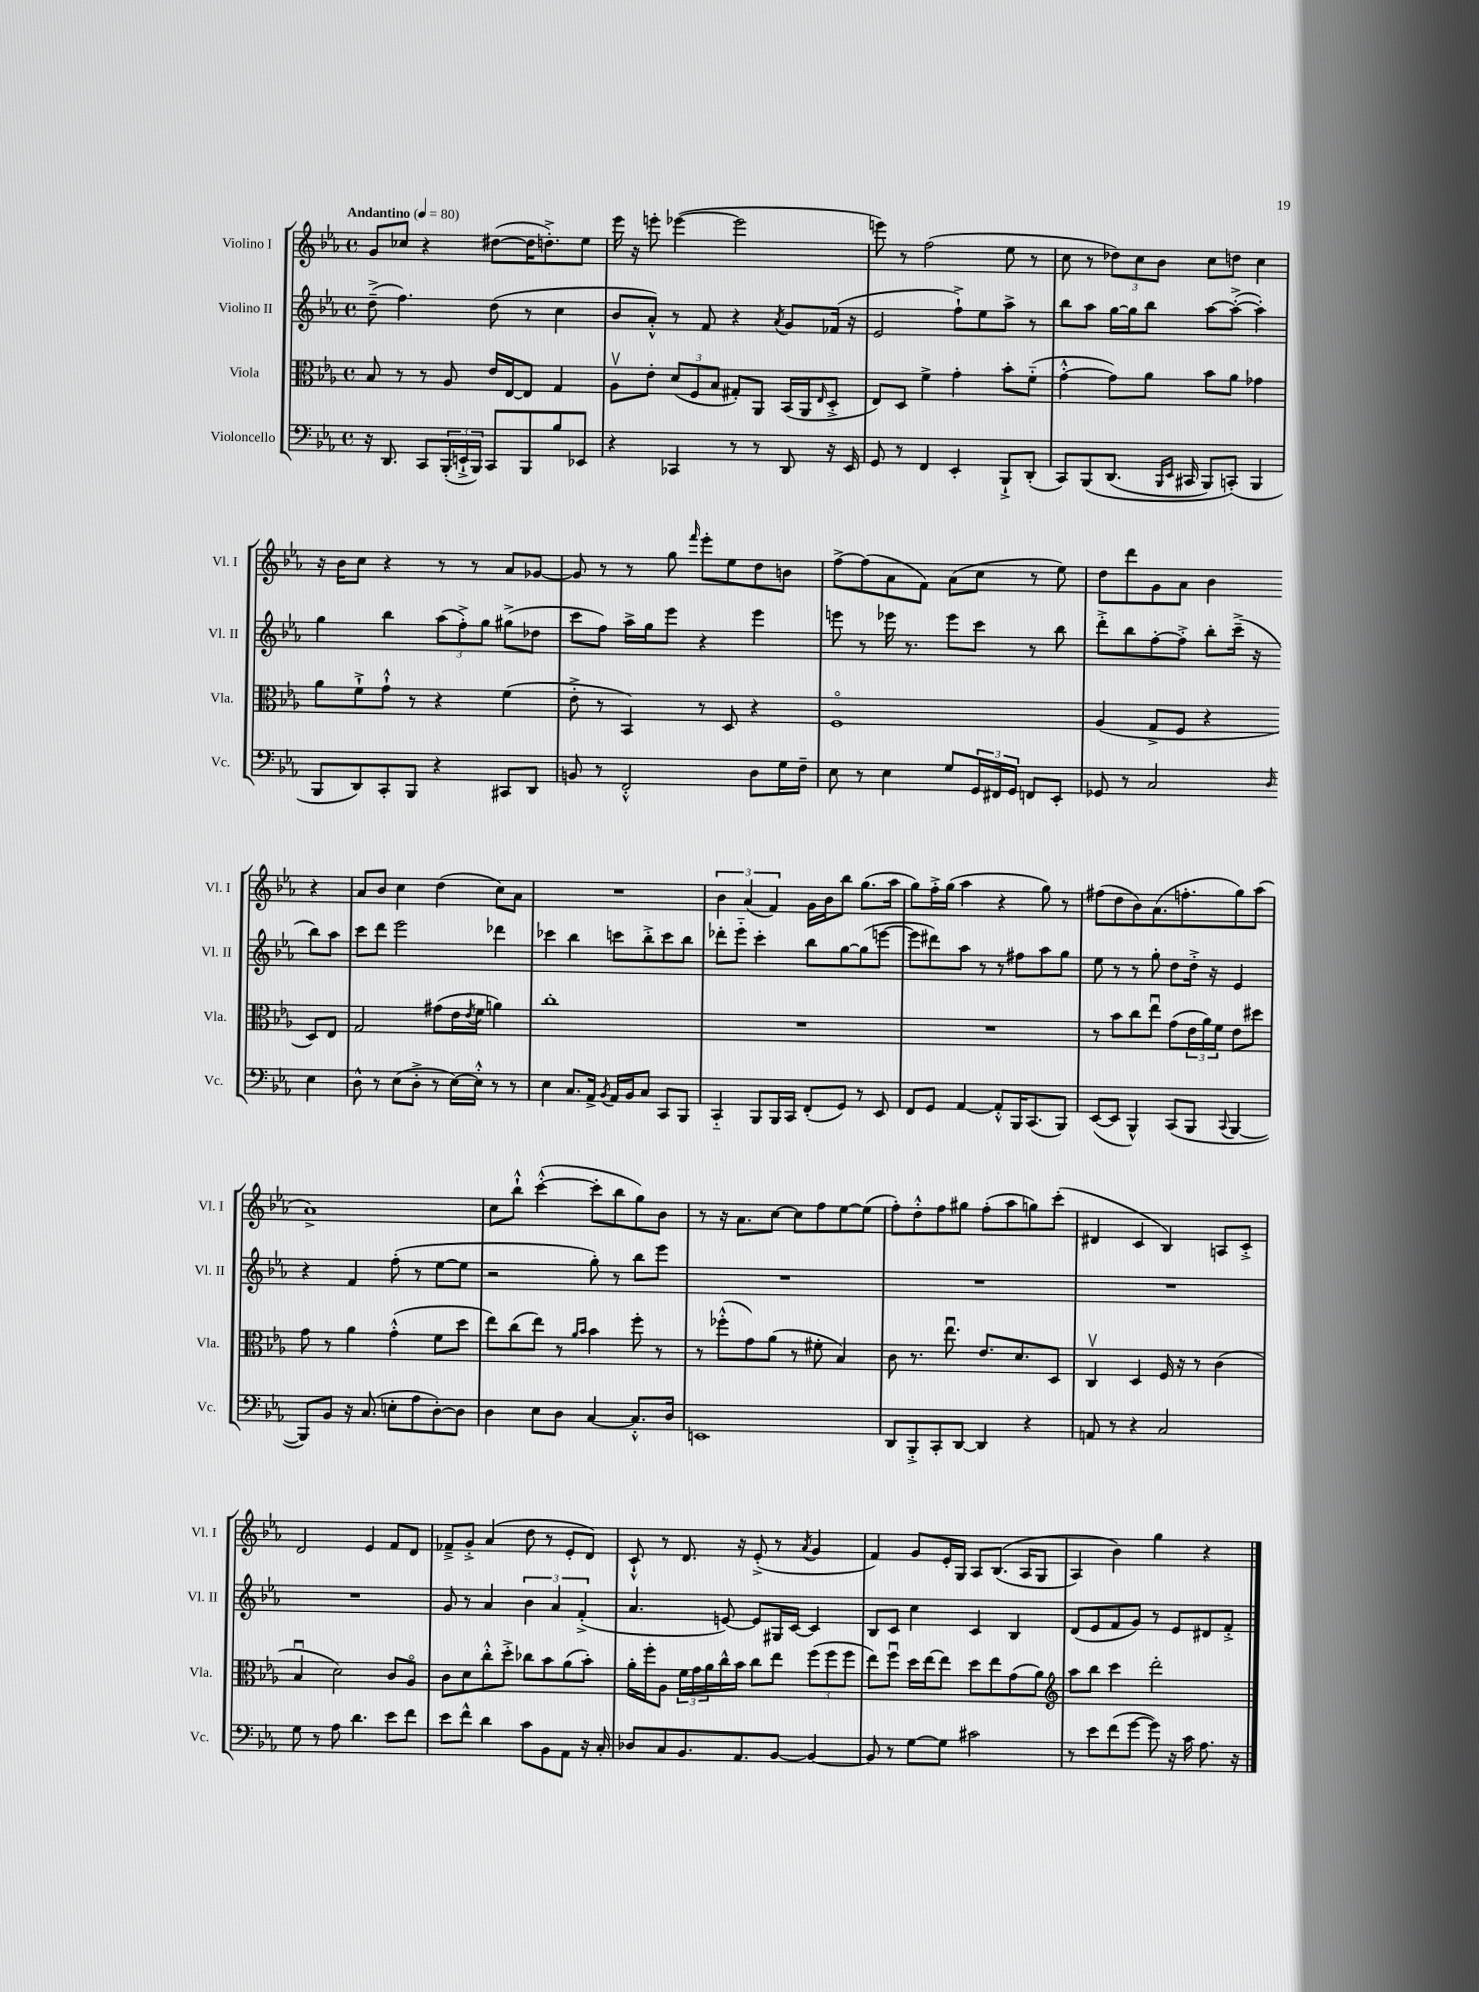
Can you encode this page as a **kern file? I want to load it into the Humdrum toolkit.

**kern	**kern	**kern	**kern
*part4	*part3	*part2	*part1
*staff4	*staff3	*staff2	*staff1
*I"Violoncello	*I"Viola	*I"Violino II	*I"Violino I
*I'Vc.	*I'Vla.	*I'Vl. II	*I'Vl. I
*clefF4	*clefC3	*clefG2	*clefG2
*k[b-e-a-]	*k[b-e-a-]	*k[b-e-a-]	*k[b-e-a-]
*M4/4	*M4/4	*M4/4	*M4/4
*met(c)	*met(c)	*met(c)	*met(c)
*MM80	*MM80	*MM80	*MM80
=1	=1	=1	=1
!	!	!	!LO:TX:a:B:t=Andantino
16r	8B-/	(8dd~^\	8g/L
8.DD/	.	.	.
.	8r	4.ff\)	8cc-X/J
8CC/L	8r	.	4r
(24BBB-'/L	8A-/	.	.
24EEn`^/	.	.	.
24BBB-/JJ)	.	.	.
8CC/L	16e-/LL	(8dd\	([8dd#X\L
.	[16E-/J	.	.
8BBB-/	8E-/J]	8r	16dd#\K]
.	.	.	8.ddn'^\)
8B-/	4G/	4cc\	.
8EE-X/J	.	.	8ee-\J
=2	=2	=2	=2
4r	8A-v\L	8b-/L	16eee-\
.	.	.	16r
.	8e-'\J	8a-'^^/J)	8eeen'\
4CC-X/	(12d/L	8r	([4eee-X\
.	12F/	.	.
.	.	8f/	.
.	12B-/J	.	.
8r	8G#X'/L)	4r	2eee-\]
8r	8AA-/J	.	.
.	.	8qa-/	.
8DD/	(16BB-/LL	8g/L	.
.	16AA-/J	.	.
.	16qqE-/	.	.
16r	8D'^/J	(16f-X/Jk	.
16EE-/	.	16r	.
=3	=3	=3	=3
8GG/	8E-/L)	2e-/	8eeen\)
8r	8D/J	.	8r
4FF/	4f^\	.	(2ff\
4EE-'/	4g'\	8ff`^\L)	.
.	.	8ee-\	.
8BBB-`^/L	8b-'\L	8aa-^\J	8ee-\
(8DD'/J	(8f\J	8r	8r
=4	=4	=4	=4
8CC/L)	[4g'^^\	8bb-\L	8cc\
(8BBB-/	.	8aa-\J	8r
(8.DD/J	8g\L])	[16gg\LL	12dd-X\L)
.	.	16gg\J]	.
.	.	.	12cc\
.	8a-\J	8bb-\J	.
.	.	.	12b-\J
16qqBBB-/LL	.	.	.
16qqEE-/JJ	.	.	.
16CC#X/	.	.	.
8BBB-/L)	8b-\L	[8aa-\L	8cc\L
(8CCn'/J)	8a-\J	(8aa-'^\J_	8ddn\J
4BBB-/	4g-X\	4aa-'\])	4cc\
!!LO:LB:g=z
=5	=5	=5	=5
8BBB-/L	8a-\L	4gg\	16r
.	.	.	16b-\KL
8DD/)	8f`^\	.	8cc\J
8CC'/	8g`^^\J	4bb-\	4r
8BBB-/J	8r	.	.
4r	4r	(12aa-\L	8r
.	.	12ff'^\)	.
.	.	.	8r
.	.	12gg\J	.
8CC#X/L	(4f\	(8gg#X^\L	8a-/L
8DD/J	.	8dd-X\J	[8g-X/J
=6	=6	=6	=6
8BBn/	8e-'^\	8ccc\L	8g-/]
8r	8r	8ff\J)	8r
2FF'^^/	4BB-/)	16aa-^\LL	8r
.	.	16gg\J	.
.	.	8eee-\J	8gg\
.	.	.	16qqfff/
.	8r	4r	8eee-'\L
.	8D/	.	8ee-\
8D\L	4r	4eee-\	8dd\
16G\L	.	.	8bn\J
16F~\JJ	.	.	.
=7	=7	=7	=7
8E-\	1F	8eeen\	[8ff^\L
8r	.	8r	(8ff\]
4E-\	.	16eee-X\	8a-\
.	.	8.r	.
.	.	.	8f\J)
8G/L	.	8eee-\L	(8a-\L
24GG/L	.	8ccc\J	8cc\J
24FF#X/	.	.	.
24GG/JJ	.	.	.
8FFn/L	.	8r	8r
8EE-'/J	.	8bb-\	8ee-\)
=8	=8	=8	=8
8GG-X/	(4A-/	8ddd'^\L	8dd\L
8r	.	8bb-\	8ddd\
2C/	8G^/L	[8ff'\	8g\
.	8F/J	8ff'^\J]	8a-\J
.	4r	8bb-'\L	4b-\
.	.	(16ccc~^\Jk	.
.	.	16r	.
16qqD/	.	.	.
4E-\	8D/L)	8bb-\L)	4r
.	8E-/J	8aa-\J	.
!!LO:LB:g=z
=9	=9	=9	=9
8D^^\	2G/	8ccc\L	8a-/L
8r	.	8ddd\J	8b-/J
(8E-\L	.	2eee-\	4cc\
8D'^\J	.	.	.
8r	(8g#X\L	.	(4dd\
[16E-\LL)	16e-\L	.	.
.	8qe-/	.	.
16E-'^^\JJ]	16f\JJ	.	.
8r	4an\)	4ddd-X\	8cc\L)
8r	.	.	8a-\J
=10	=10	=10	=10
4E-\	1cc'	4ccc-X\	1r
8.C/L	.	4bb-\	.
16AA-^/Jk	.	.	.
8qBB-/	.	.	.
16AA-/LL	.	8cccn\L	.
16BB-/J	.	.	.
8C/J	.	8bb-'^\	.
8CC/L	.	8ccc\	.
8BBB-/J	.	8bb-\J	.
=11	=11	=11	=11
4CC/	1r	8ddd-X'\L	6b-\
.	.	8eee-\J	.
.	.	.	(6a-/
8BBB-/L	.	4ccc'\	.
.	.	.	6f/)
16BBB-/L	.	.	.
16CC/JJ	.	.	.
(8FF'/L	.	8bb-\L	16g\LL
.	.	.	16b-\J
8GG/J)	.	[8gg\	8bb-\J
8r	.	(8gg\]	(8.gg\L
8EE-/	.	[8eeen\J	.
.	.	.	16aa-\Jk
=12	=12	=12	=12
8FF/L	1r	8eee\L]	8gg\L)
8GG/J	.	8ddd#X\)	16ff'^\L
.	.	.	(16gg\JJ
[4AA-/	.	8aa-\J	4aa-\
.	.	8r	.
8AA-'^^/L]	.	8r	4r
16BBB-/K	.	8ff#X\L	.
(8.CC/	.	.	.
.	.	8aa-\	8gg\)
8BBB-/J)	.	8gg\J	8r
=13	=13	=13	=13
([8EE-/L	8r	8ee-\	(8ff#X\L
8EE-/J]	8b-\L	8r	8dd\
4BBB-^^/)	8cc\	8r	8b-\)
.	8ee-u\J	8gg'\	(8.a-\
(8CC/L	(8g\L	8dd\L	.
.	.	.	8.ffn'\
8BBB-/J	24e-\L	16dd'^\Jk	.
.	24a-\)	.	.
.	.	16r	.
.	24f\JJ	.	.
8qqCC/	.	.	.
[4BBB-/	8e-\L	4e-/	8gg\)
.	8dd#X\J	.	(8aa-\J
!!LO:LB:g=z
=14	=14	=14	=14
8BBB-/L])	8g\	4r	1a-^)
8BB-/J	8r	.	.
16r	4a-\	4f/	.
(8.C/	.	.	.
8En'\L	(4g'^^\	(8ff'\	.
8A-\	.	8r	.
[8D'\)	8f\L	[8ee-\L	.
8D\J]	8dd\J	8ee-\J]	.
=15	=15	=15	=15
4D\	8ee-\L)	2r	8cc\L
.	(8cc\	.	8bb-`^^\J
8E-\L	8ee-\J)	.	([4ccc'^^\
8D\J	8r	.	.
.	16qqa-/LL	.	.
.	16qqb-/JJ	.	.
[4C/	4b-\	8gg'\)	8ccc'\L]
.	.	8r	8bb-\
8.C'^^/L]	8ff'\	8bb-\L	8gg\)
.	8r	8eee-\J	8b-\J
16D/Jk	.	.	.
=16	=16	=16	=16
1EEn	8r	1r	8r
.	(8ff-X'^^\L	.	16r
.	.	.	8.a-\L
.	8g\)	.	.
.	(8a-\J	.	[8cc\J
.	8r	.	8cc\L]
.	8f#X'\	.	8ff\
.	4B-/)	.	[8ee-\
.	.	.	(8ee-\J]
=17	=17	=17	=17
8DD/L	8c\	1r	8ff'\L)
8BBB-'^/	8.r	.	8dd'^^\
8CC'/	.	.	8ff\
.	8.ee-u\	.	.
[8DD/J	.	.	8gg#X\J
4DD/]	8.e-/L	.	(8ff'\L
.	.	.	8aa-\
.	8.d/	.	.
4r	.	.	8ggn\)
.	8D/J	.	(8ccc'\J
=18	=18	=18	=18
8AAn/	4Cv/	1r	4d#X/
8r	.	.	.
4r	4D/	.	4c/
2C/	16F/	.	4B-/)
.	16r	.	.
.	8r	.	.
.	(4c\	.	8An/L
.	.	.	8c'^/J
!!LO:LB:g=z
=19	=19	=19	=19
8G\	4B-u/	1r	2d/
8r	.	.	.
8A-\	2d\)	.	.
4.d\	.	.	.
.	.	.	4e-/
8e-\L	8c/L	.	8f/L
8f\J	8A-/J	.	8d/J
=20	=20	=20	=20
8e-\L	8c\L	8g/	8f-X~^/L
8f^^\J	8d\	8r	8g'^/J
4d\	8cc'^^\	4a-/	(4a-/
.	8dd'^\J	.	.
8c\L	8cc-X\L	6b-\	8dd\
8BB-\	8b-\	.	8r
.	.	6a-/	.
8AA-\J	(8a-\	.	8e-'/L
.	.	(6f'^/	.
16r	8b-'\J)	.	8d/J)
16C'/	.	.	.
=21	=21	=21	=21
8D-X/L	16a-'\LL	4.a-/	8c`^^/
.	16ff'\J	.	.
8C/	8A-\J	.	8r
8.BB-/	24f\LL	.	8.d/
.	24g\	.	.
.	24a-\	.	.
.	16cc^^\	[8en/)	.
8.AA-/	16b-\JJ	.	16r
.	8cc\L	8e/L]	(8e-'^/
[8BB-/J	8ee-\J	16G#X/L	8r
.	.	[16c/JJ	.
.	.	.	8qa-/
4BB-/_	(12ff\L	4c/]	4g/
.	12ff\	.	.
.	12ff\J	.	.
=22	=22	=22	=22
8BB-/]	8ee-\L)	8B-/L	4f/)
8r	8ffu\J	8c/J	.
[8G\L	16dd\LL	4cc\	8g/L
.	[16ee-\J	.	.
8G\J]	8ee-\J]	.	16e-'/L
.	.	.	16G/JJ
2c#X\	8dd\L	4c/	8A-/L
.	8ee-\	.	((8.B-/J
.	(8g\	4B-/	.
.	.	.	16A-/KL
.	8a-\J)	.	8G/J
=23	=23	=23	=23
*	*clefG2	*	*
8r	8aa-\L	(8d/L	4A-/)
8e-\L	8bb-\J	8e-/	.
(8f\	4ccc\	8f/	4b-\)
[8g\J	.	8g/J)	.
8g\])	2ddd'\	8r	4gg\
16r	.	8e-/L	.
16c\	.	.	.
8.A-\	.	8d#X/	4r
.	.	8f'^/J	.
16r	.	.	.
==	==	==	==
*-	*-	*-	*-
